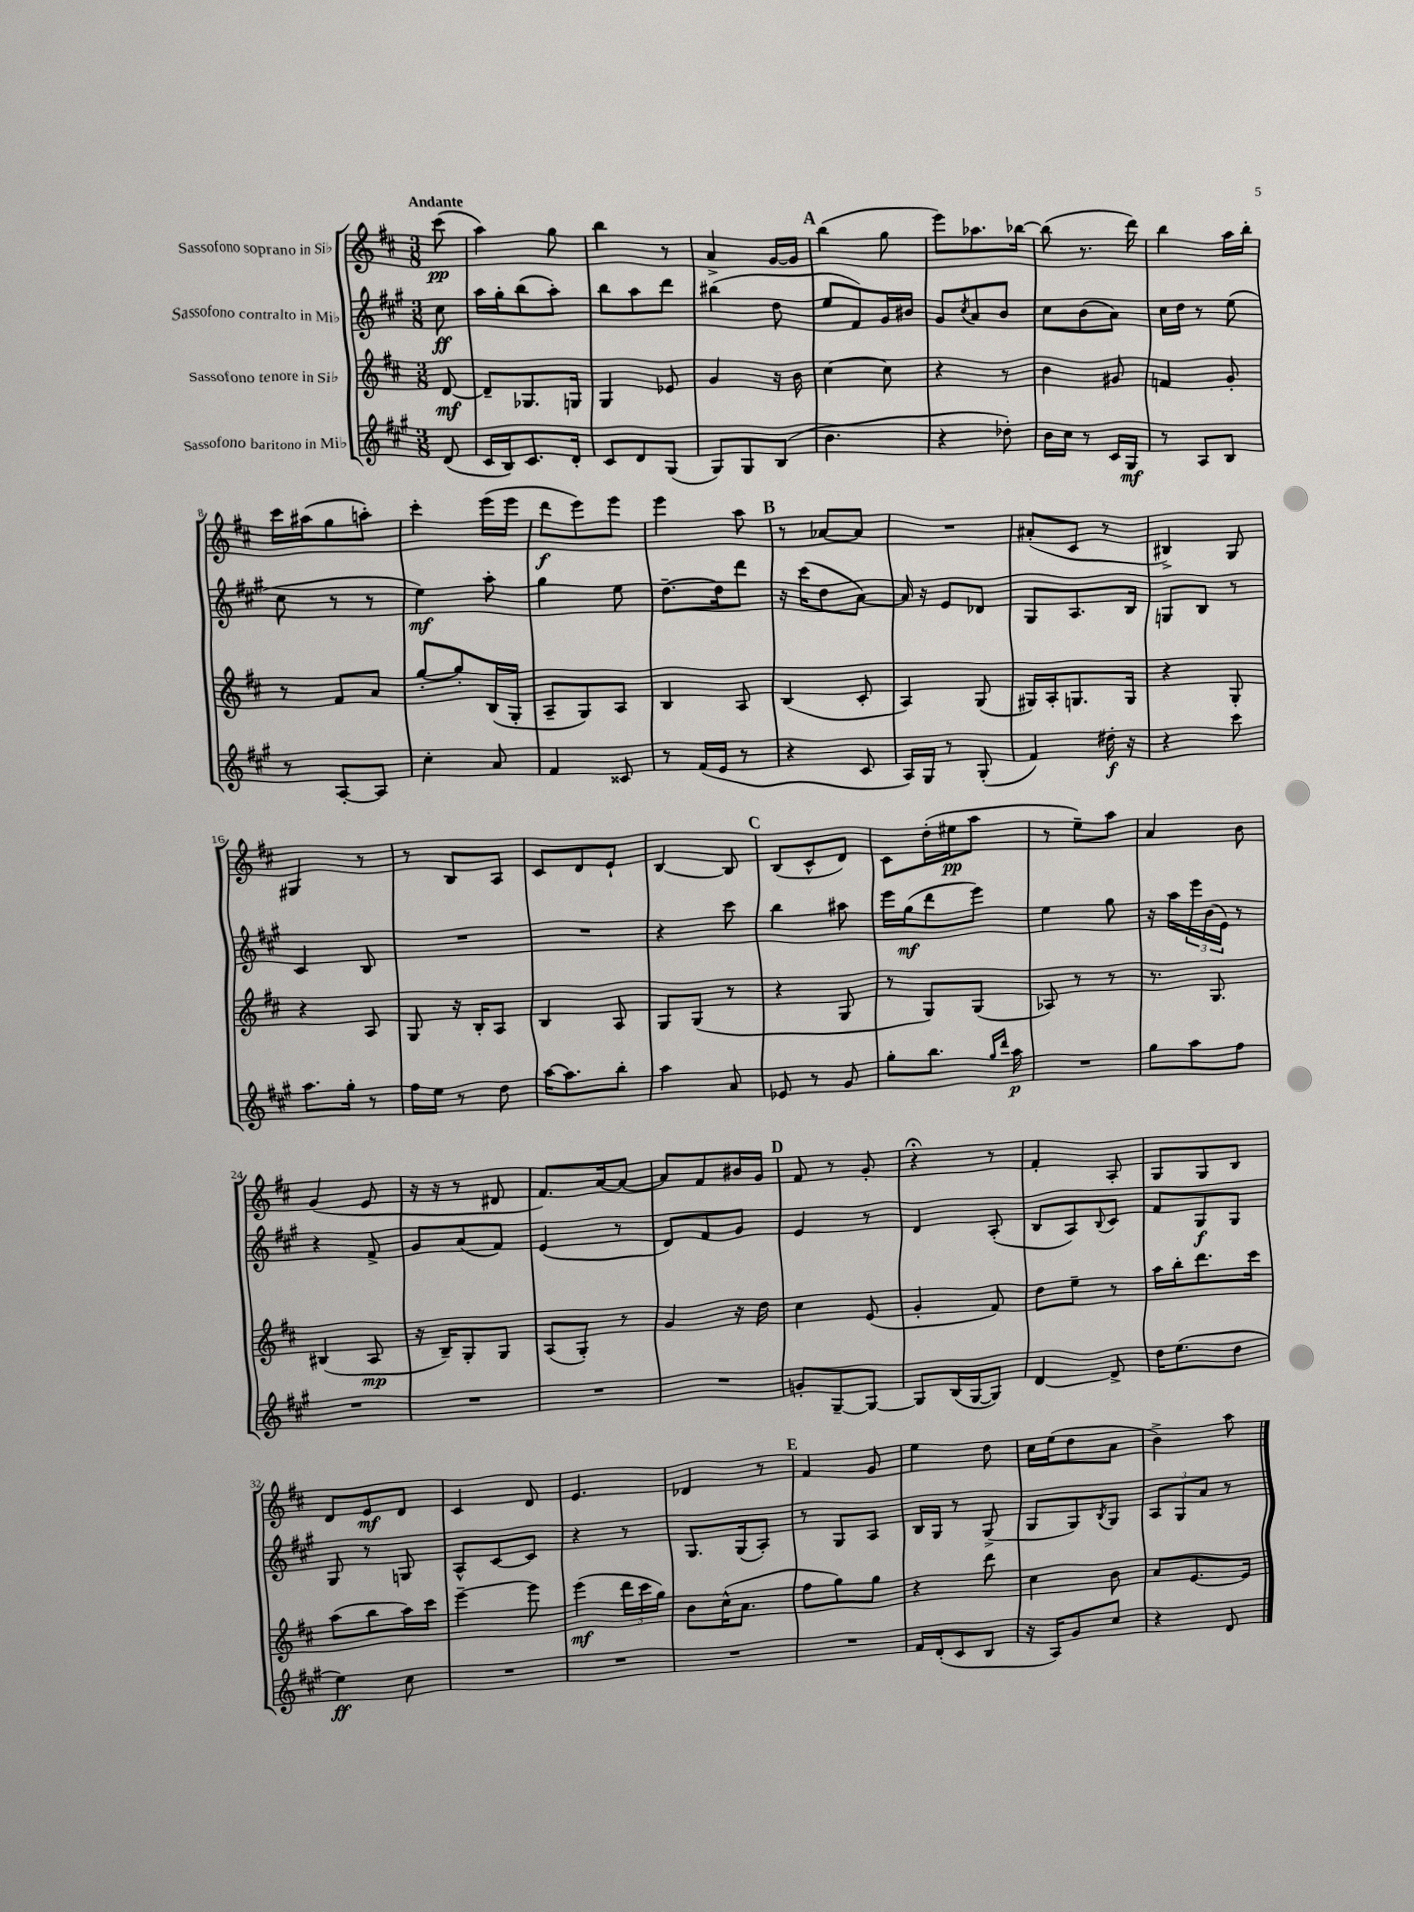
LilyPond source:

<<
\new StaffGroup <<
\new Staff = "s0" \with { instrumentName = "Sassofono soprano in Sib" } {
    \clef treble \key d \major \numericTimeSignature \time 3/8 \partial 8 \tempo "Andante"
    cis'''8\pp( |
    a''4) g''8 |
    b''4 r8 |
    a'4-> g'16~ g'16 |
    \mark \markup { \bold "A" } b''4( g''8 |
    e'''8) aes''8. bes''16~ |
    bes''8( r8. d'''16) |
    b''4 a''16 b''16-. |
    cis'''16 ais''16( g''8 a''8-.) |
    cis'''4-. e'''16( e'''16 |
    d'''8\f e'''8) e'''8 |
    e'''4 a''8 |
    \mark \markup { \bold "B" } r8 aes'8~ aes'8 |
    R4. |
    ais'8-.( cis'8 r8 |
    bis4->) g8 |
    gis4 r8 |
    r8 b8 a8 |
    cis'8 d'8 e'8-! |
    b4~ b8 |
    \mark \markup { \bold "C" } b8( cis'8-^ d'8) |
    cis'8 d''16-.( eis''16\pp a''8 |
    r8 e''8--) a''8 |
    a'4 b'8 |
    g'4( e'8 |
    r16 r16 r8 dis'8 |
    fis'8.) a'16~ a'8~ |
    a'8 fis'8 bis'16 g'16 |
    \mark \markup { \bold "D" } fis'8 r8 g'8-. |
    r4\fermata r8 |
    fis'4-. a8-. |
    g8 g8 b8 |
    d'8 e'8\mf d'8 |
    cis'4 d'8 |
    e'4. |
    des'4 r8 |
    \mark \markup { \bold "E" } fis'4 g'8 |
    e''4 d''8 |
    cis''16 e''16( d''8 a'8 |
    b'4->) a''8 \bar "|." |
}
\new Staff = "s1" \with { instrumentName = "Sassofono contralto in Mib" } {
    \clef treble \key a \major \numericTimeSignature \time 3/8 \partial 8
    cis''8\ff |
    a''16 gis''16-. b''8( a''8-.) |
    b''8 a''8 d'''8 |
    bis''4( d''8 |
    \mark \markup { \bold "A" } e''8 fis'8) gis'16 bis'16 |
    gis'8 \acciaccatura { cis''8 } a'8 b'8 |
    cis''8 b'8( a'8) |
    cis''16 d''16 r8 e''8( |
    cis''8 r8 r8 |
    e''4\mf) a''8-. |
    gis''4 e''8 |
    d''8.~-- d''16 d'''8 |
    \mark \markup { \bold "B" } r16 cis'''16( d''8 a'8~) |
    a'16 r16 e'8 des'8 |
    gis8 a8. b16 |
    g8 b8 r8 |
    cis'4 b8 |
    R4. |
    R4. |
    r4 cis'''8 |
    \mark \markup { \bold "C" } b''4 ais''8 |
    e'''16 gis''16\mf( d'''8 e'''8) |
    e''4 gis''8 |
    r16 a''16 \tuplet 3/2 { e'''16 b'16( e'16) } r8 |
    r4 fis'8-> |
    gis'8 a'8( fis'8) |
    e'4( r8 |
    d'8) fis'8 gis'8 |
    \mark \markup { \bold "D" } e'4 r8 |
    d'4 a8-.( |
    b8 a8) \appoggiatura { b8 } cis'8 |
    fis'8 gis8\f gis8 |
    gis8 r8 g8 |
    a8-^ cis'8~ cis'8 |
    r4 r8 |
    gis8. gis16( a8-.) |
    \mark \markup { \bold "E" } r8 gis8 a8 |
    b16 gis16 r8 gis8->( |
    gis8 gis8) \acciaccatura { b8 } gis8 |
    \tuplet 3/2 { a8 gis8 a'8 } r8 \bar "|." |
}
\new Staff = "s2" \with { instrumentName = "Sassofono tenore in Sib" } {
    \clef treble \key d \major \numericTimeSignature \time 3/8 \partial 8
    d'8~\mf |
    d'8-- ges8. g16 |
    g4 ees'8 |
    g'4 r16 b'16 |
    \mark \markup { \bold "A" } cis''4~ cis''8 |
    r4 r8 |
    b'4 gis'8 |
    f'4 g'8-. |
    r8 fis'8 a'8 |
    g''8~-. g''8-. b16( g16-. |
    a8-- g8) a8 |
    b4 a8 |
    \mark \markup { \bold "B" } b4( cis'8-. |
    a4) g8( |
    gis16) a16-. g8. g16 |
    r4 g8-. |
    r4 a8 |
    g8 r16 b16-. a8 |
    b4 a8 |
    g8 g8( r8 |
    \mark \markup { \bold "C" } r4 g8 |
    r8 g8) g8( |
    aes8) r8 r8 |
    r8. g8. |
    bis4( a8\mp |
    r16 b16--) g8-. g8 |
    a8( g8-.) r8 |
    g'4 r16 d''16 |
    \mark \markup { \bold "D" } cis''4 e'8( |
    g'4-. fis'8) |
    d''8 e''8-- r8 |
    a''16 b''16-. d'''8. cis'''16 |
    a''8( b''8 a''16) cis'''16 |
    e'''4~-- e'''8 |
    e'''4\mf( \tuplet 3/2 { d'''16 cis'''16 g''16) } |
    b'8 cis''16-^( a'8. |
    \mark \markup { \bold "E" } fis''8 g''8) g''8 |
    r4 d'''8 |
    cis''4 b'8 |
    a'8 e'8.~ e'16 \bar "|." |
}
\new Staff = "s3" \with { instrumentName = "Sassofono baritono in Mib" } {
    \clef treble \key a \major \numericTimeSignature \time 3/8 \partial 8
    d'8( |
    cis'16 b16) cis'8. d'16-. |
    cis'8 d'8 gis8( |
    gis8) gis8 b8( |
    \mark \markup { \bold "A" } b'4. |
    r4 des''8-.) |
    b'16 cis''16 r8 cis'16 gis16\mf |
    r8 a8 b8 |
    r8 a8~-. a8 |
    cis''4-. a'8 |
    fis'4 cisis'8 |
    r8 fis'16( e'16 r8 |
    \mark \markup { \bold "B" } r4 cis'8 |
    a16) gis16 r8 gis8-.( |
    fis'4) dis''16-.\f r16 |
    r4 cis'''8 |
    a''8. gis''16-. r8 |
    fis''16 e''16 r8 d''8 |
    a''16~ a''8. b''8-. |
    a''4 a'8 |
    \mark \markup { \bold "C" } ees'8 r8 gis'8 |
    gis''8-. b''8. \grace { gis''16 d'''16 } a''16\p |
    R4. |
    gis''8 a''8 fis''8 |
    R4. |
    R4. |
    R4. |
    R4. |
    \mark \markup { \bold "D" } g'8-. gis8~-- gis8~ |
    gis8 b16( gis16~ gis8) |
    d'4~ d'8-> |
    d''16 e''8.( d''8 |
    e''4\ff) cis''8 |
    R4. |
    R4. |
    R4. |
    \mark \markup { \bold "E" } R4. |
    fis'16 d'16-.( cis'8 b8 |
    r16 a16) gis'8 cis''8 |
    r4 d'8 \bar "|." |
}
>>
>>
